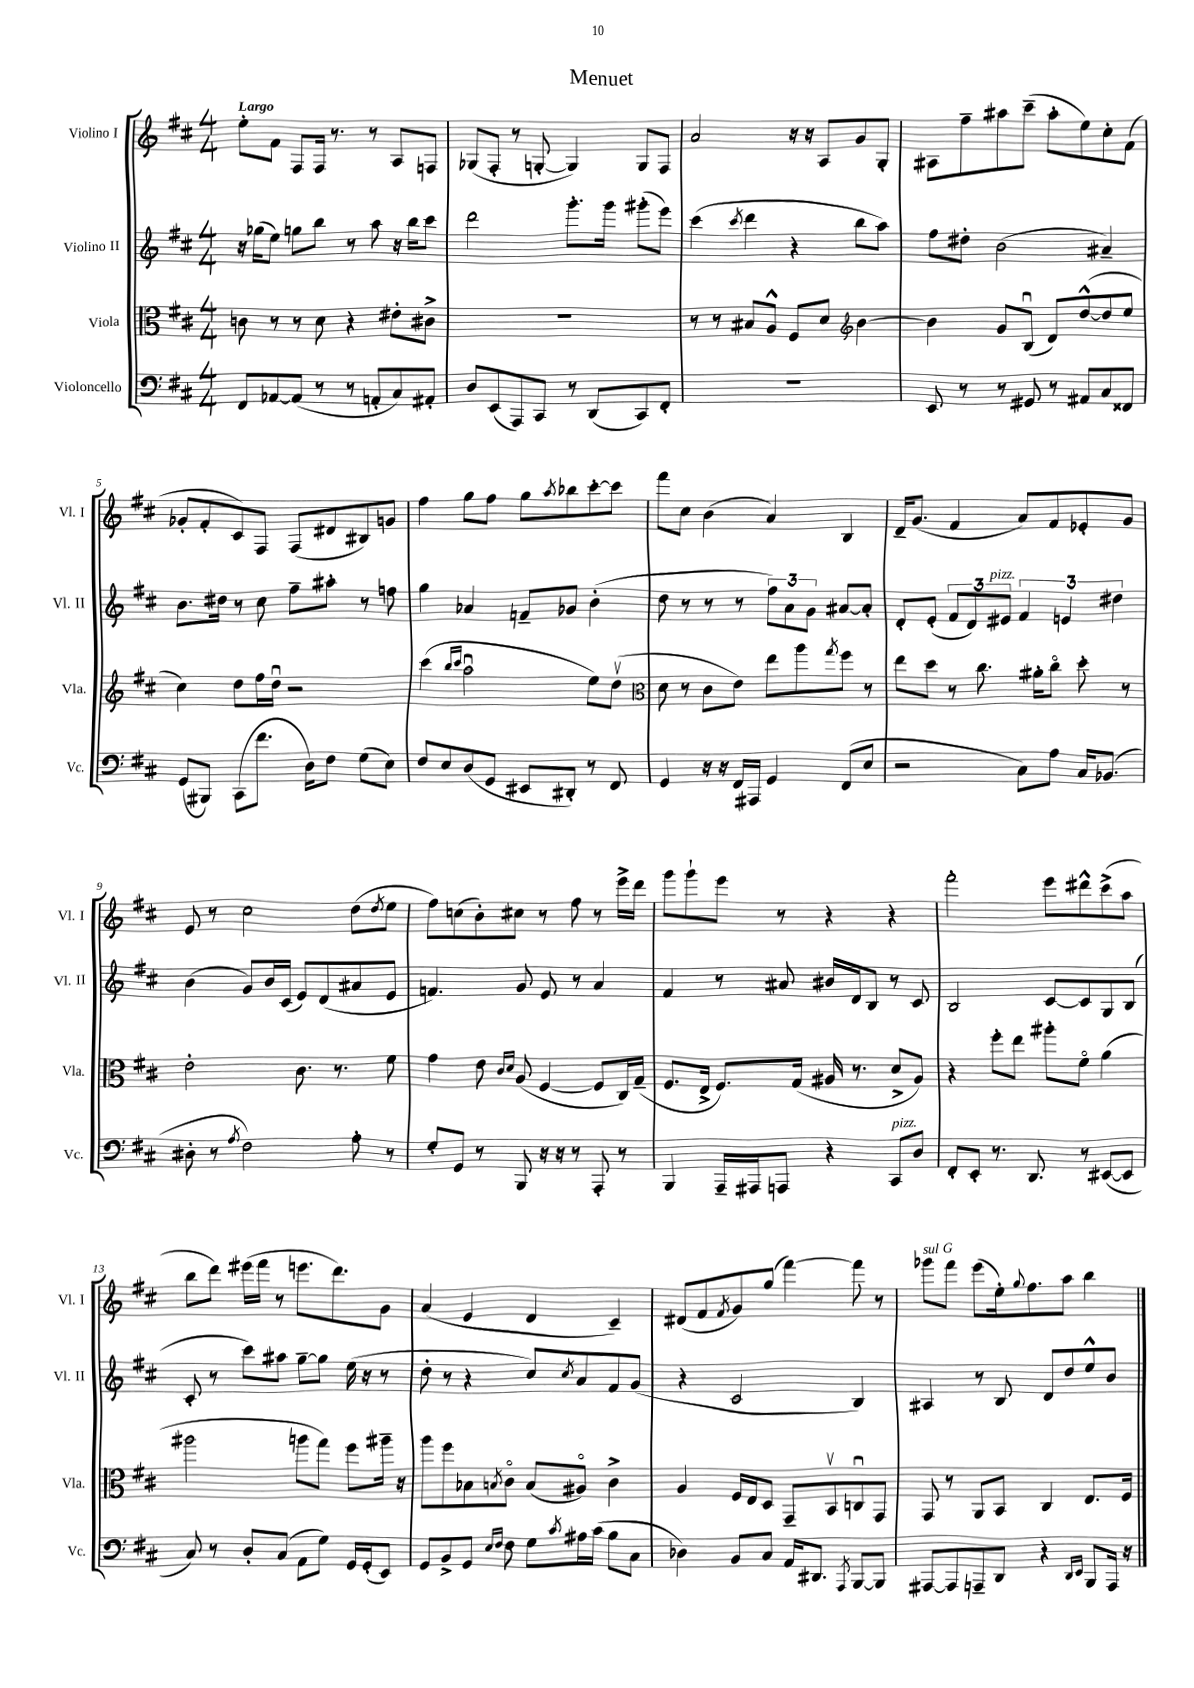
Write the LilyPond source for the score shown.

\header { title = "Menuet" }
<<
\new StaffGroup <<
\new Staff = "s0" \with { instrumentName = "Violino I" shortInstrumentName = "Vl. I" } {
    \clef treble \key d \major \numericTimeSignature \time 4/4 \tempo "Largo"
    e''8-. fis'8 fis8 fis16 r8. r8 a8 f8 |
    ges8( fis8-. r8 g8~-. g4) g8 fis8 |
    a'2 r16 r16 a8 g'8 g8-. |
    ais8 fis''8-- ais''8 cis'''8--( ais''8-. e''8) cis''8-. fis'8( |
    ges'8-. fis'8-. cis'8) fis8 fis8( dis'8 bis8) g'8 |
    fis''4 g''8 fis''8 g''8 \acciaccatura { a''8 } bes''8 cis'''8~-. cis'''8 |
    fis'''8 cis''8 b'4( a'4) b4 |
    d'16-- g'8.( fis'4 a'8) fis'8 ees'8-. g'8 |
    e'8 r8 cis''2 d''8( \acciaccatura { d''8 } e''8 |
    fis''8) c''8( b'8-.) cis''8 r8 fis''8 r8 e'''16-> d'''16 |
    g'''8 g'''8-! e'''8 r8 r4 r4 |
    fis'''2-. e'''8 dis'''8-^ cis'''8->( a''8 |
    b''8 d'''8) eis'''16( fis'''16 r8 e'''8. d'''8.) g'8 |
    a'4( e'4 d'4 cis'4--) |
    dis'8( fis'8 \acciaccatura { fis'8 } g'8) g''8( fis'''4~) fis'''8 r8 |
    ges'''8^\markup { \italic "sul G" } fis'''8 e'''8( e''16-.) \appoggiatura { g''8 } fis''8. a''8 b''4 \bar "|." |
}
\new Staff = "s1" \with { instrumentName = "Violino II" shortInstrumentName = "Vl. II" } {
    \clef treble \key d \major \numericTimeSignature \time 4/4
    r16 ges''16( e''8) g''8 b''8 r8 a''8 r16 b''16 cis'''8 |
    d'''2 g'''8.-. g'''16 gis'''8-.( e'''8) |
    cis'''4( \acciaccatura { cis'''8 } d'''4 r4 b''8 a''8) |
    fis''8 dis''8-. b'2( ais'4--) |
    b'8. dis''16 r8 cis''8 fis''8-- ais''8-. r8 f''8 |
    g''4 aes'4 f'8-- ges'8 b'4-.( |
    d''8 r8 r8 r8 \tuplet 3/2 { fis''8) a'8 g'8 } ais'8~ ais'8-. |
    d'8-. e'8-.( \tuplet 3/2 { fis'8 d'8) eis'8^\markup { \italic "pizz." } } \tuplet 3/2 { fis'4 e'4 dis''4 } |
    b'4( g'8) b'16 cis'16( e'8) d'8( ais'8 e'8 |
    f'4.) g'8 e'8 r8 a'4 |
    fis'4 r8 ais'8 bis'16 d'16 b8 r8 cis'8 |
    b2 cis'8~ cis'8 g8 b8( |
    cis'8-. r8 cis'''8) ais''8 g''8~-- g''8 e''16( r16 r8 |
    d''8-. r8 r4 cis''8) \acciaccatura { cis''8 } a'8 fis'8 g'8( |
    r4 cis'2 b4) |
    ais4 r8 b8 d'8 d''8 e''8-^ b'8 \bar "|." |
}
\new Staff = "s2" \with { instrumentName = "Viola" shortInstrumentName = "Vla." } {
    \clef alto \key d \major \numericTimeSignature \time 4/4
    c'8 r8 r8 d'8 r4 eis'8-. cis'8-> |
    R1 |
    r8 r8 bis8 a8-^ fis8 d'8 \clef treble b'4~ |
    b'4 g'8 b8\downbow( d'8) d''8~-^( d''8 e''8 |
    cis''4) d''8 fis''16 d''16\downbow r2 |
    cis'''4( \grace { b''16 cis'''16 } a''2\downbow e''8) d''8\upbow( |
    \clef alto d'8 r8 cis'8 e'8) e''8 a''8 \acciaccatura { g''8 } fis''8 r8 |
    e''8 d''8 r8 cis''8. ais'16-. cis''8\flageolet d''8-. r8 |
    e'2-. cis'8. r8. fis'8 |
    g'4 e'8 \grace { cis'16 d'16 } a8( fis4~ fis8 cis16) g16--( |
    fis8. e16-> fis8.) g16( ais16 r8. d'8-> ais8) |
    r4 fis''8-. e''8 ais''8-. fis'8\flageolet a'4( |
    ais''2 a''8 g''8) fis''8 ais''16-- r16 |
    a''8 fis''8 bes8 \acciaccatura { b8 } cis'8\flageolet b8( ais8\flageolet) cis'4-> |
    a4 fis16 e16 d8 g,8-- b,8\upbow c8\downbow g,8 |
    g,8 r8 a,8 b,8 cis4 e8. fis16 \bar "|." |
}
\new Staff = "s3" \with { instrumentName = "Violoncello" shortInstrumentName = "Vc." } {
    \clef bass \key d \major \numericTimeSignature \time 4/4
    fis,8 aes,8~ aes,8( r8 r8 a,8-. cis8) ais,8-. |
    d8 e,8( a,,8) cis,8 r8 d,8( cis,8) fis,8-. |
    R1 |
    e,8 r8 r8 gis,8 r8 ais,8 cis8 fisis,8 |
    g,8( bis,,8) cis,8( fis'8. d16) fis8 g8( e8) |
    fis8 e8 d8( g,8 eis,8 dis,8-.) r8 fis,8 |
    g,4 r16 r16 fis,16 ais,,16 g,4 fis,8( e8 |
    r2 cis8) a8 cis16 bes,8.( |
    dis8-. r8 \acciaccatura { a8 } fis2) a8-. r8 |
    g8-. g,8 r8 b,,8 r16 r16 r8 a,,8-. r8 |
    b,,4 a,,16-- ais,,16 a,,8 r4 cis,8^\markup { \italic "pizz." } d8 |
    fis,8-. e,8-. r8. d,8. r8 eis,8~( eis,8 |
    cis8) r8 d8-. cis8( a,8 g8) g,16 g,16-.( e,8) |
    g,8 b,8-> g,8 \grace { e16 fis16 } fis8 g8 \acciaccatura { cis'8 } ais16 cis'16( b8 cis8 |
    des4) b,8 cis8 a,16 dis,8. \acciaccatura { a,,8 } b,,8~ b,,8 |
    ais,,8~ ais,,8 a,,8-- d,8 r4 \grace { d,16 e,16 } b,,8 a,,16 r16 \bar "|." |
}
>>
>>
